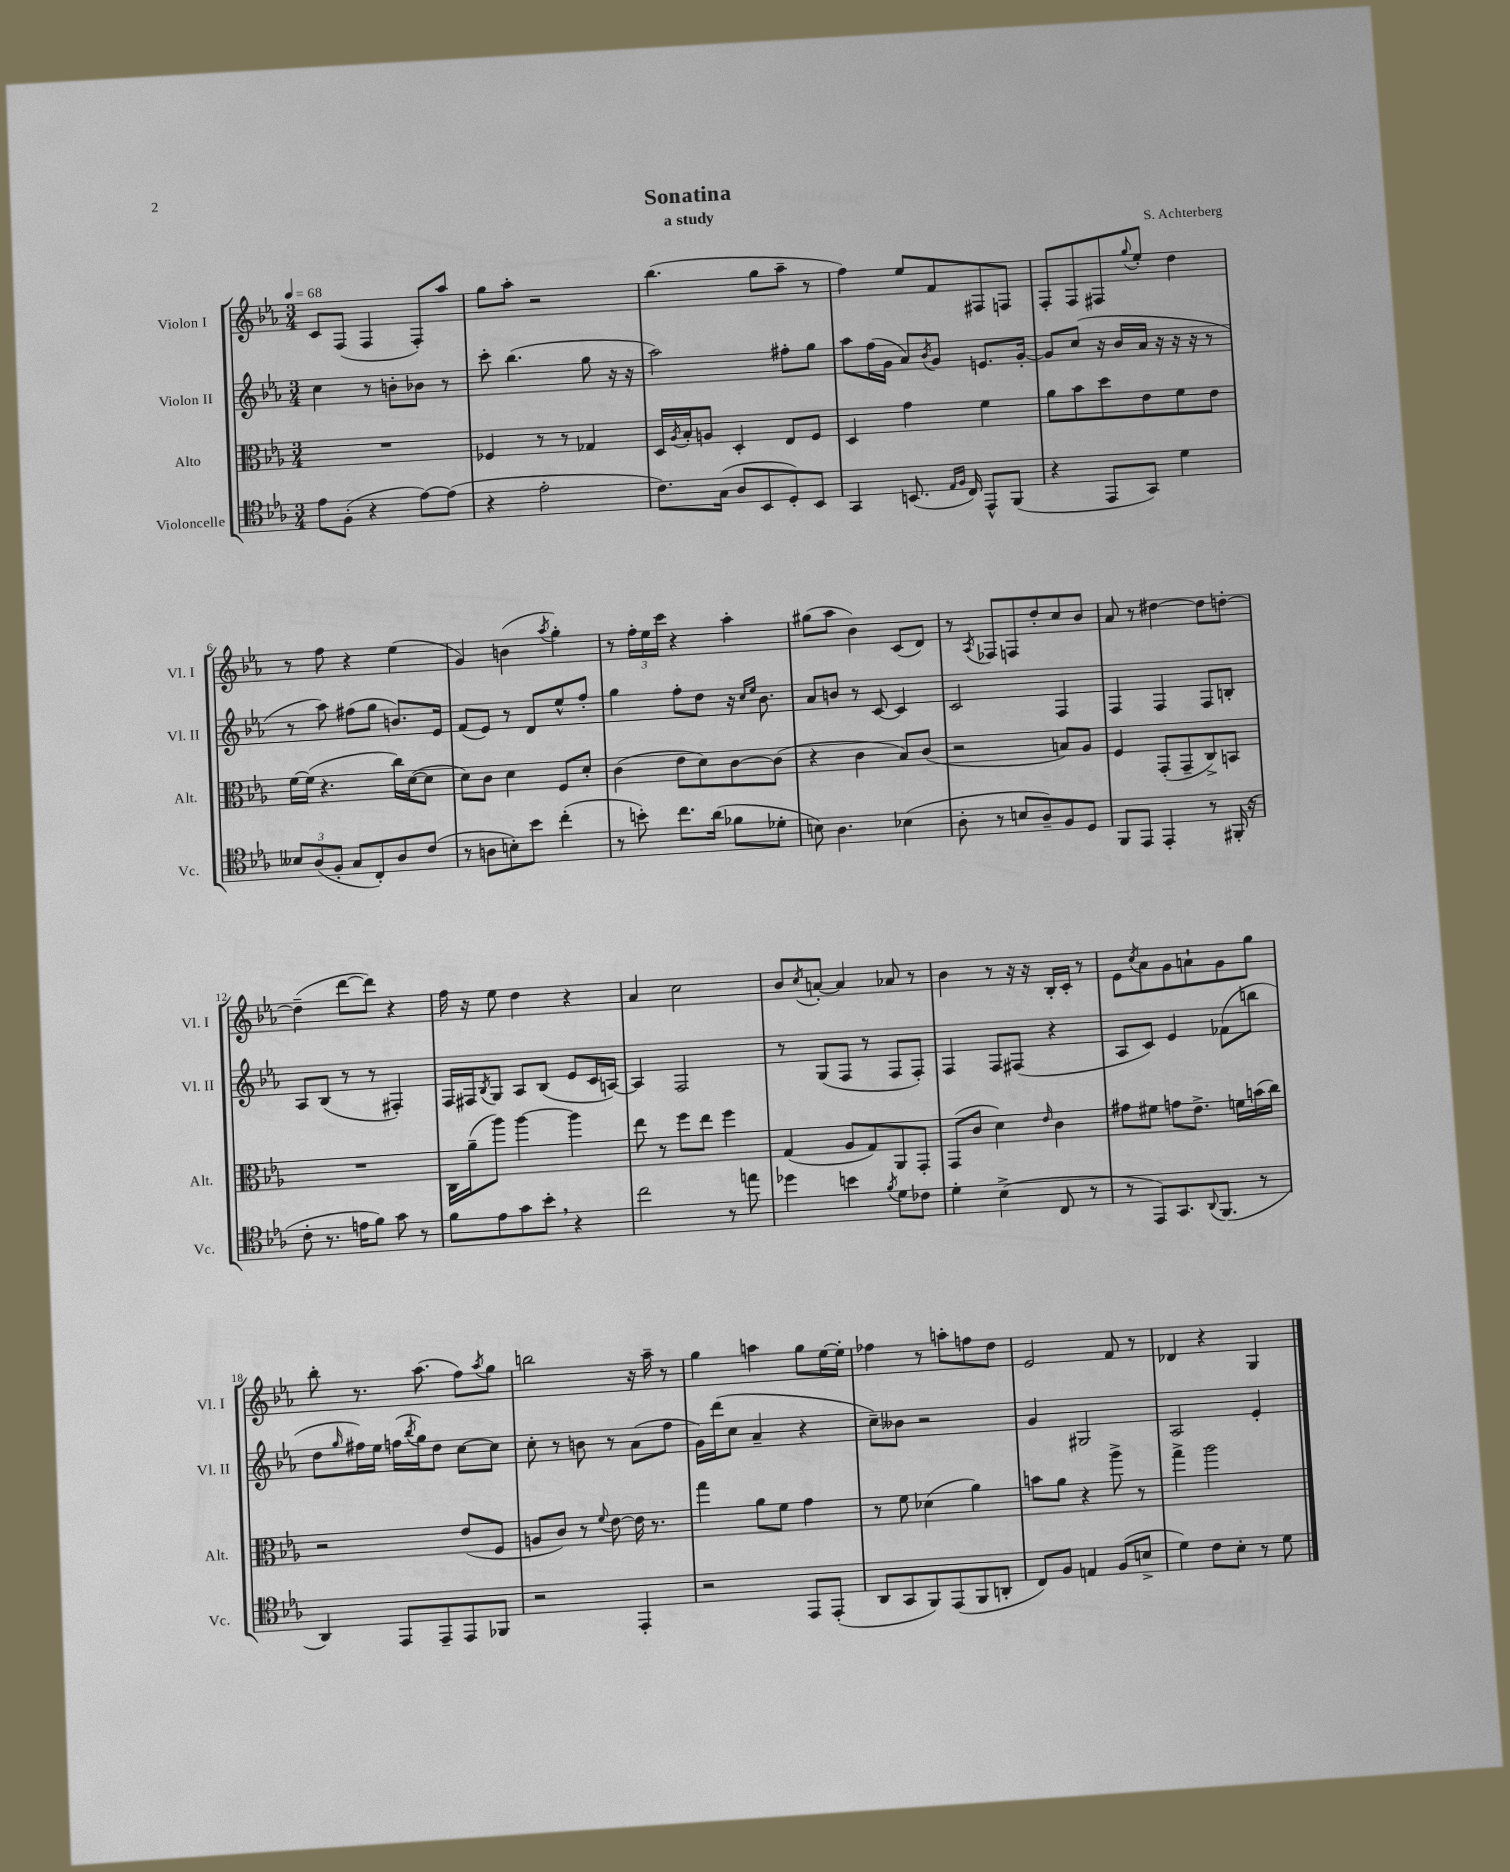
\header { title = "Sonatina" composer = "S. Achterberg" subtitle = "a study" }
<<
\new StaffGroup <<
\new Staff = "s0" \with { instrumentName = "Violon I" shortInstrumentName = "Vl. I" } {
    \clef treble \key ees \major \numericTimeSignature \time 3/4 \tempo 4 = 68
    c'8 f8( f4 f8-.) aes''8 |
    g''8 aes''8-. r2 |
    bes''4.( g''8 aes''8-- r8 |
    f''4) ees''8 f'8 fis8 f8 |
    f8-. f8 fis8 \appoggiatura { g''8 } ees''8-. d''4 |
    r8 f''8 r4 ees''4( |
    g'4) b'4( \acciaccatura { aes''8 } g''4-.) |
    r8 \tuplet 3/2 { f''16-. ees''16 c'''16 } r4 aes''4-. |
    gis''8( aes''8 bes'4) c'8( d'8) |
    r8 \acciaccatura { aes8 } fes8 f8 d''8-. c''8 bes'8 |
    aes'8 r8 dis''4~ dis''8 d''8~-. |
    d''4--( d'''8~ d'''8) r4 |
    f''16 r16 ees''8 d''4 r4 |
    aes'4 c''2 |
    bes'8 \acciaccatura { c''8 } a'8~-. a'4 aes'8 r8 |
    bes'4 r8 r16 r16 bes16-. c'16-. r8 |
    ees'8 \acciaccatura { c''8 } aes'8 g'8 a'8-! g'8 g''8 |
    bes''8-. r8. aes''8.( f''8) \acciaccatura { aes''8 } g''8 |
    b''2 r16 aes''16-- r8 |
    g''4 a''4 g''8 ees''16~ ees''16-. |
    fes''4 r8 a''8-. f''8 d''8 |
    ees'2 f'8 r8 |
    des'4 r4 g4 \bar "|." |
}
\new Staff = "s1" \with { instrumentName = "Violon II" shortInstrumentName = "Vl. II" } {
    \clef treble \key ees \major \numericTimeSignature \time 3/4
    c''4 r8 b'8-. bes'8 r8 |
    c'''8-. bes''4.( g''8 r16 r16 |
    aes''2) fis''8-. g''8 |
    aes''8 f''16( g'16 aes'8) \acciaccatura { bes'8 } g'8 e'8. g'16~-. |
    g'8 c''8( r16 bes'16 aes'16 r16 r16 r16 r8 |
    r8 aes''8) fis''8( g''8 b'8.) ees'16 |
    f'8( ees'8) r8 d'8 ees''8-^ f''8-. |
    g''4 f''8-. d''8 r16 \grace { c''16 ees''16 } bes'8. |
    aes'8 b'8 r8 c'8~ c'4 |
    c'2 f4 |
    f4 f4 f8 b8-. |
    aes8 bes8( r8 r8 fis4-.) |
    f16 fis16 \acciaccatura { bes8 } g8 aes8 bes8( ees'8 c'16 a16~) |
    a4 f2 |
    r8 g8( f8 r8 f8 f8-.) |
    f4 f8 fis8( r4 |
    aes8 c'8) ees'4 fes'8( b''8 |
    d''8 \grace { g''16 } fis''16) ees''16 f''16( \acciaccatura { bes''8 } g''16) d''8 c''8~ c''8 |
    c''8-. r8 b'8 r8 aes'8( f''8 |
    g'16) d'''16( c''8 aes'4-- r4 |
    c''8--) beses'8 r2 |
    g'4 gis2 |
    aes2 ees'4-. \bar "|." |
}
\new Staff = "s2" \with { instrumentName = "Alto" shortInstrumentName = "Alt." } {
    \clef alto \key ees \major \numericTimeSignature \time 3/4
    R2. |
    fes4 r8 r8 ges4 |
    d16 \acciaccatura { aes8 } bes16-. a8 d4-. ees8 f8 |
    d4 g'4 f'4 |
    aes'8 bes'8 d''8 ees'8 f'8 ees'8 |
    f'16~ f'16( r4. c''16) d'16~( d'8 |
    d'8) c'8 d'4 f8 d'8-. |
    c'4( ees'8 d'8) c'8~ c'8( |
    r4 c'4 bes8) c'8( |
    r2 b8) aes8 |
    f4 g,8-.( g,8-- c8->) b,8 |
    R2. |
    c16 aes'16--( aes''8) aes''4~ aes''4 |
    ees''8 r8 f''8 ees''8 f''4 |
    g4( aes8 g8) aes,8 g,8-. |
    g,8( c'8 d'4) \grace { ees'16 } c'4 |
    gis'8 fis'8 g'8 ees'8.-> f'16 b'16( c''16) |
    r2 ees'8( f8 |
    a8 c'8) r8 \appoggiatura { f'8 } ees'8~ ees'16 r8. |
    g''4 aes'8 f'8 g'4 |
    r8 f'8 des'4( aes'4) |
    b'8 aes'8 r4 aes''8-> r8 |
    g''4-> aes''2 \bar "|." |
}
\new Staff = "s3" \with { instrumentName = "Violoncelle" shortInstrumentName = "Vc." } {
    \clef tenor \key ees \major \numericTimeSignature \time 3/4
    ees'8 f8-.( r4 ees'8~) ees'8( |
    r4 ees'2-. |
    c'8.) g16( aes8 bes,8 d8-.) bes,8 |
    g,4 b,8.( \grace { ees16 f16 } c16) ees,8-^ f,8( |
    r4 ees,8 g,8) d'4 |
    \tuplet 3/2 { beses8 aes8( f8-. } g8 c8-.) aes8 c'8( |
    r8 a8 b8-.) bes'8 c''4-.( |
    r8 b'8-.) c''8. aes'16( fes'8 des'8-. |
    b8) aes4. bes4( |
    aes8-. r8 b8 aes8--) f8 d8 |
    f,8 ees,8 ees,4-. r8 fis,16-.( r16 |
    c'8-. r8. e'16 f'8) g'8 r8 |
    f'8 ees'8 g'8 bes'8-. \breathe r4 |
    c''2 r8 e''8 |
    des''4 b'4 \acciaccatura { f'8 } d'8 ces'8 |
    d'4-. bes4->( c8 r8 |
    r8 ees,8) g,8. \appoggiatura { aes,8 } f,8.( r8 |
    aes,4) ees,8 ees,8-- ees,8 fes,8 |
    r2 ees,4-. |
    r2 ees,8 ees,8-.( |
    aes,8 g,8 f,8) ees,8( f,8 a,8-. |
    c8) f8 e4 f8( b8-> |
    d'4) c'8 bes8-. r8 d'8 \bar "|." |
}
>>
>>
